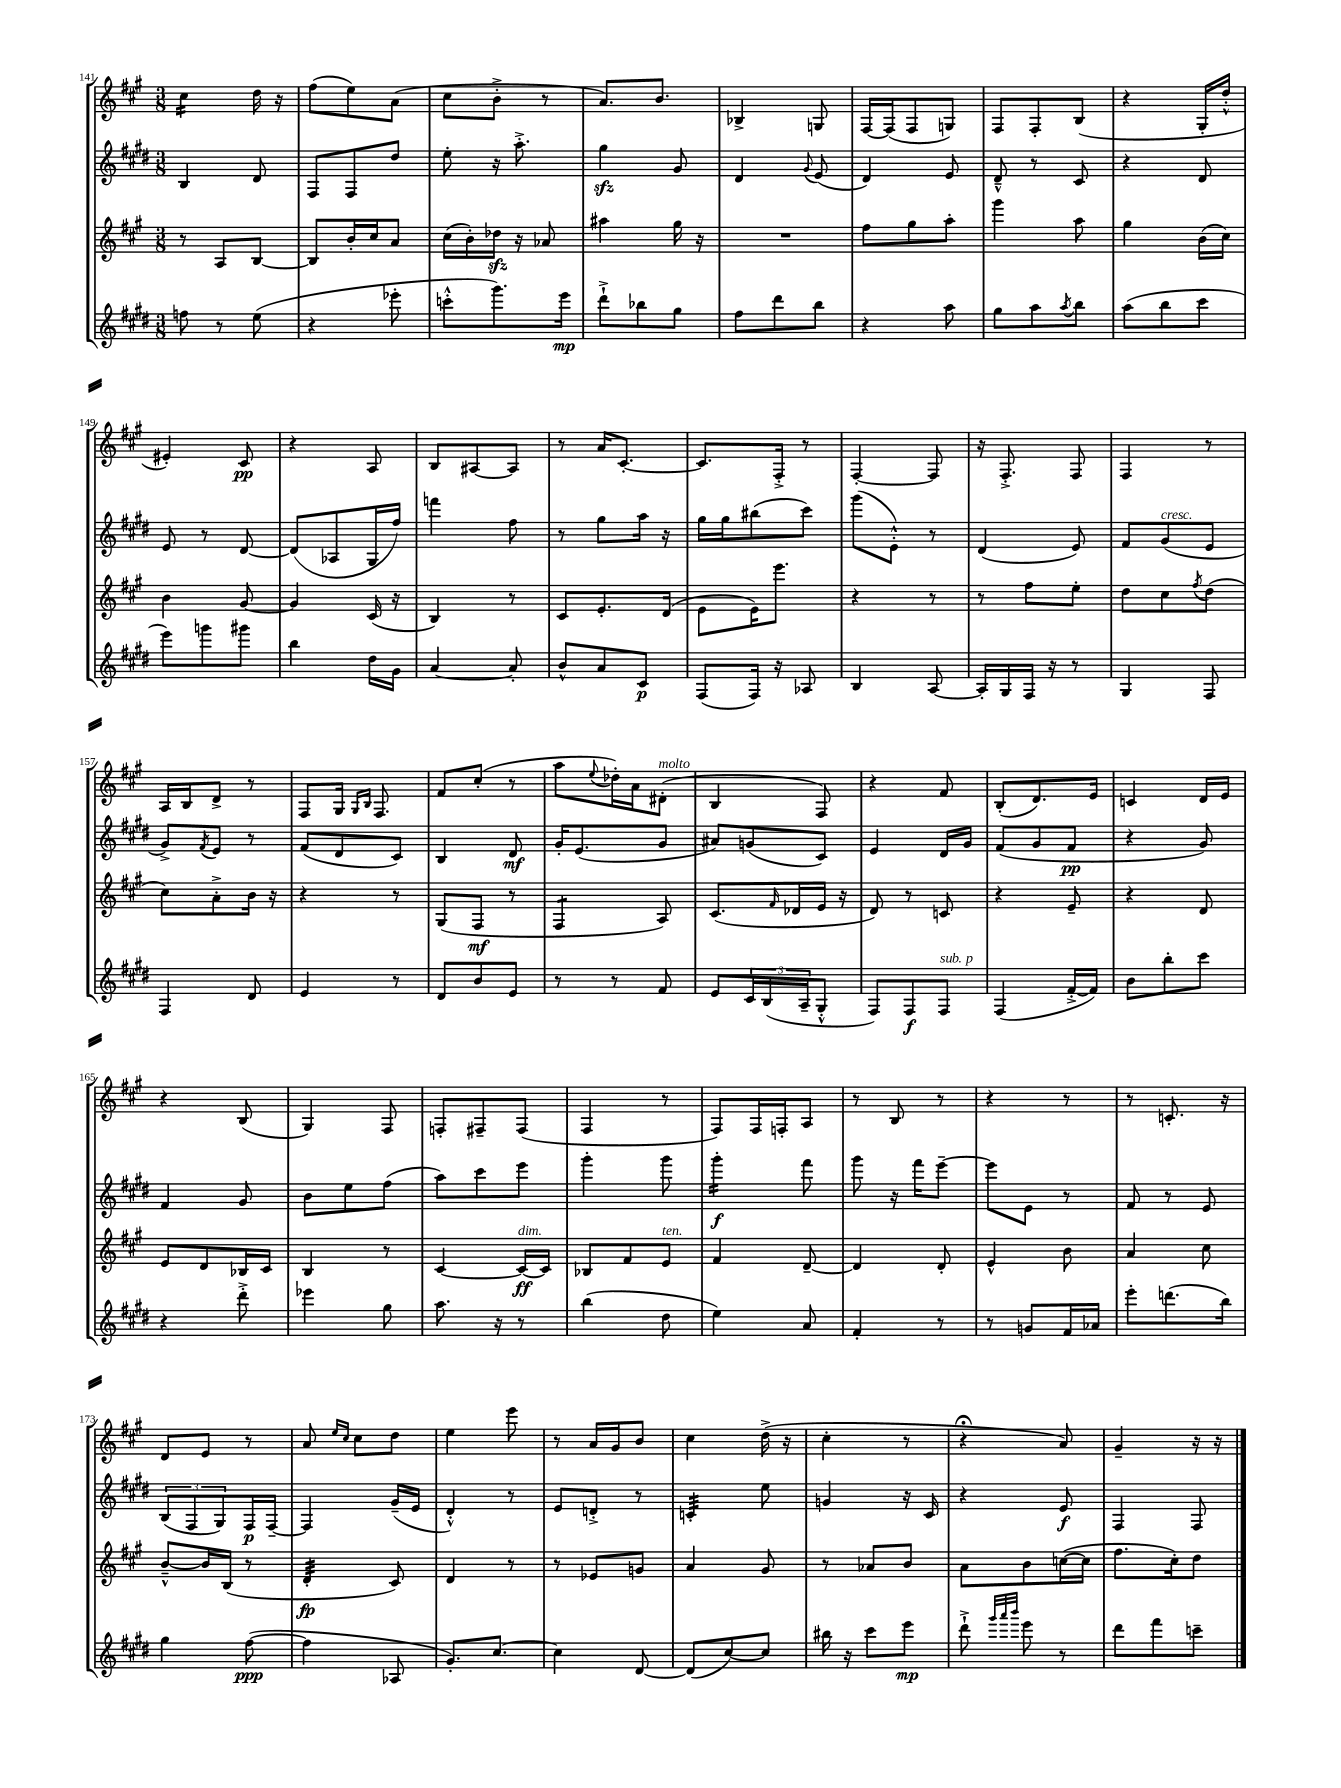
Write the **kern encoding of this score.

**kern	**kern	**kern	**kern
*staff4	*staff3	*staff2	*staff1
*clefG2	*clefG2	*clefG2	*clefG2
*k[f#c#g#d#]	*k[f#c#g#]	*k[f#c#g#d#]	*k[f#c#g#]
*M3/8	*M3/8	*M3/8	*M3/8
8ff\	8r	4B/	4cc#\
8r	8A/L	.	.
(8ee\	[8B/J	8d#/	16dd\
.	.	.	16r
=	=	=	=
4r	8B/]L	8F#/L	(8ff#\L
.	16b'/L	8F#/	8ee\)
.	16cc#/J	.	.
8eee-'\	8a/J	8dd#/J	(8a\J
=	=	=	=
8ccc'^^\L	(16cc#\LL	8ee'\	8cc#\L
.	16b'\)	.	.
8.ggg#\)	16dd-\JJ	16r	8b'^\J
.	16r	8.aa'^\	.
.	8a-/	.	8r
16eee\Jk	.	.	.
=	=	=	=
8ddd#`^\L	4aa#\	4gg#\	8.a/L)
8bb-\	.	.	.
.	.	.	8.b/J
8gg#\J	16gg#\	8g#/	.
.	16r	.	.
=	=	=	=
8ff#\L	4.r	4d#/	4B-^/
8ddd#\	.	.	.
.	.	8qqg#/	.
8bb\J	.	(8e/	8G/
=	=	=	=
4r	8ff#\L	4d#/)	[16F#/LL
.	.	.	(16F#/]J
.	8gg#\	.	8F#/
8aa\	8aa'\J	8e/	8G/J)
=	=	=	=
8gg#\L	4ggg#\	8d#~^^/	8F#/L
8aa\	.	8r	8F#'/
8qaa/	.	.	.
8bb\J	8aa\	8c#/	(8B/J
=	=	=	=
(8aa\L	4gg#\	4r	4r
8bb\	.	.	.
8ccc#\J	(16b\LL	8d#/	16G#'/LL
.	16cc#\JJ)	.	16dd'^^/JJ
=	=	=	=
8eee\L)	4b\	8e/	4e#'/)
8ggg\	.	8r	.
8ggg#\J	[8g#/	[8d#/	8c#/
=	=	=	=
4bb\	4g#/]	(8d#/]L	4r
.	.	8A-/	.
16dd#\LL	(16c#/	16G#/L	8A/
16g#\JJ	16r	16ff#/JJ)	.
=	=	=	=
[4a/	4B/)	4fff\	8B/L
.	.	.	[8A#/
8a'/]	8r	8ff#\	8A#/]J
=	=	=	=
8b^^/L	8c#/L	8r	8r
8a/	8.e'/	8gg#\L	16a/LK
.	.	.	[8.c#'/J
8c#/J	.	16aa\Jk	.
.	(16d/Jk	16r	.
=	=	=	=
(8F#/L	8e\L	16gg#\LL	8.c#/]L
.	.	16gg#\J	.
16F#/Jk)	16e\K)	(8bb#\	.
16r	8.eee\J	.	16F#'^/Jk
8A-/	.	8ccc#\J)	8r
=	=	=	=
4B/	4r	(8ggg#\L	[4F#'/
.	.	8e'^^\J)	.
[8A/	8r	8r	8F#/]
=	=	=	=
16A'/]LL	8r	(4d#/	16r
16G#/	.	.	8.F#'^/
16F#/JJ	8ff#\L	.	.
16r	.	.	.
8r	8ee'\J	8e/)	8F#/
=	=	=	=
4G#/	8dd\L	8f#/L	4F#/
.	8cc#\	(8g#/	.
.	8qff#/	.	.
8F#/	(8dd\J	8e/J	8r
=	=	=	=
4F#/	8cc#\L)	8g#^/L)	16A/LL
.	.	.	16B/J
.	.	8qf#/	.
.	8a'^\	8e/J	8d^/J
8d#/	16b\Jk	8r	8r
.	16r	.	.
=	=	=	=
4e/	4r	(8f#/L	8F#/L
.	.	8d#/	16G#/Jk
.	.	.	16qqG#/LL
.	.	.	16qqB/JJ
.	.	.	8.F#/
8r	8r	8c#/J)	.
=	=	=	=
8d#/L	(8G#/L	4B/	8f#/L
8b/	8F#/J	.	(8cc#'/J
8e/J	8r	8d#/	8r
=	=	=	=
8r	4F#/	16g#'/LK	8aa\L
.	.	(8.e/	.
.	.	.	8qqee/
8r	.	.	16dd-'\L)
.	.	.	16a\J
8f#/	8A/)	8g#/J	(8d#'\J
=	=	=	=
8e/L	(8.c#/L	8a#/L)	4B/
24c#/L	.	(8g/	.
(24B/	.	.	.
.	16qqf#/	.	.
.	16d-/L	.	.
24A~/J	.	.	.
8G#'^^/J	16e/JJ	8c#/J)	8F#/)
.	16r	.	.
=	=	=	=
8F#/L)	8d/)	4e/	4r
8F#/	8r	.	.
8F#/J	8c/	16d#/LL	8f#/
.	.	16g#/JJ	.
=	=	=	=
(4F#/	4r	(8f#/L	(8B'/L
.	.	8g#/	8.d/)
[16f#'^/LL	8e~/	8f#/J	.
16f#/]JJ)	.	.	16e/Jk
=	=	=	=
8b\L	4r	4r	4c/
8bb'\	.	.	.
8ccc#\J	8d/	8g#/)	16d/LL
.	.	.	16e/JJ
=	=	=	=
4r	8e/L	4f#/	4r
.	8d/	.	.
8ddd#'^\	16B-/L	8g#/	(8B/
.	16c#/JJ	.	.
=	=	=	=
4eee-\	4B/	8b\L	4G#/)
.	.	8ee\	.
8gg#\	8r	(8ff#\J	8F#/
=	=	=	=
8.aa\	[4c#/	8aa\L)	8F'/L
.	.	8ccc#\	8F#~/
16r	.	.	.
8r	16c#/_LL	8eee\J	(8F#/J
.	16c#/]JJ	.	.
=	=	=	=
(4bb\	8B-/L	4ggg#'\	4F#/
.	8f#/	.	.
8dd#\	8e/J	8ggg#\	8r
=	=	=	=
4ee\)	4f#/	4ggg#'\	8F#/L)
.	.	.	16F#/L
.	.	.	16F'/J
8a/	[8d~/	8fff#\	8A/J
=	=	=	=
4f#'/	4d/]	8ggg#\	8r
.	.	16r	8B/
.	.	16fff#\LK	.
8r	8d'/	[8eee~\J	8r
=	=	=	=
8r	4e^^/	8eee\]L	4r
8g/L	.	8e\J	.
16f#/L	8b\	8r	8r
16a-/JJ	.	.	.
=	=	=	=
8eee'\L	4a/	8f#/	8r
(8.ddd\	.	8r	8.c'/
.	8cc#\	8e/	.
16bb\Jk)	.	.	16r
=	=	=	=
4gg#\	[8b~^^/L	(12B/L	8d/L
.	.	12F#/	.
.	16b/]L	.	8e/J
.	.	12G#/)	.
.	(16B/JJ	.	.
([8ff#\	8r	16F#/L	8r
.	.	[16F#~/JJ	.
=	=	=	=
4ff#\]	4d'/	4F#/]	8a/
.	.	.	16qqee/LL
.	.	.	16qqcc#/JJ
.	.	.	8cc#\L
8A-/	8c#/)	(16g#~/LL	8dd\J
.	.	16e/JJ	.
=	=	=	=
8.g#'/L)	4d/	4d#'^^/)	4ee\
[8.cc#/J	.	.	.
.	8r	8r	8eee\
=	=	=	=
4cc#\]	8r	8e/L	8r
.	8e-/L	8d'^/J	16a/LL
.	.	.	16g#/J
[8d#/	8g/J	8r	8b/J
=	=	=	=
(8d#/]L	4a/	4c'/	4cc#\
[8cc#/)	.	.	.
8cc#/]J	8g#/	8ee\	(16dd^\
.	.	.	16r
=	=	=	=
16bb#\	8r	4g/	4cc#'\
16r	.	.	.
8ccc#\L	8a-/L	.	.
8eee\J	8b/J	16r	8r
.	.	16c#/	.
=	=	=	=
8ddd#`^\	8a\L	4r	4r;
32qqggg#/LLL	.	.	.
32qqaaa/	.	.	.
32qqbbb/JJJ	.	.	.
8eee\	8b\	.	.
8r	([16cc\L	8e/	8a/)
.	16cc\]JJ	.	.
=	=	=	=
8ddd#\L	8.ff#\L	4F#/	4g#~/
8fff#\	.	.	.
.	16cc#'\k)	.	.
8ccc~\J	8dd\J	8F#/	16r
.	.	.	16r
==	==	==	==
*-	*-	*-	*-
